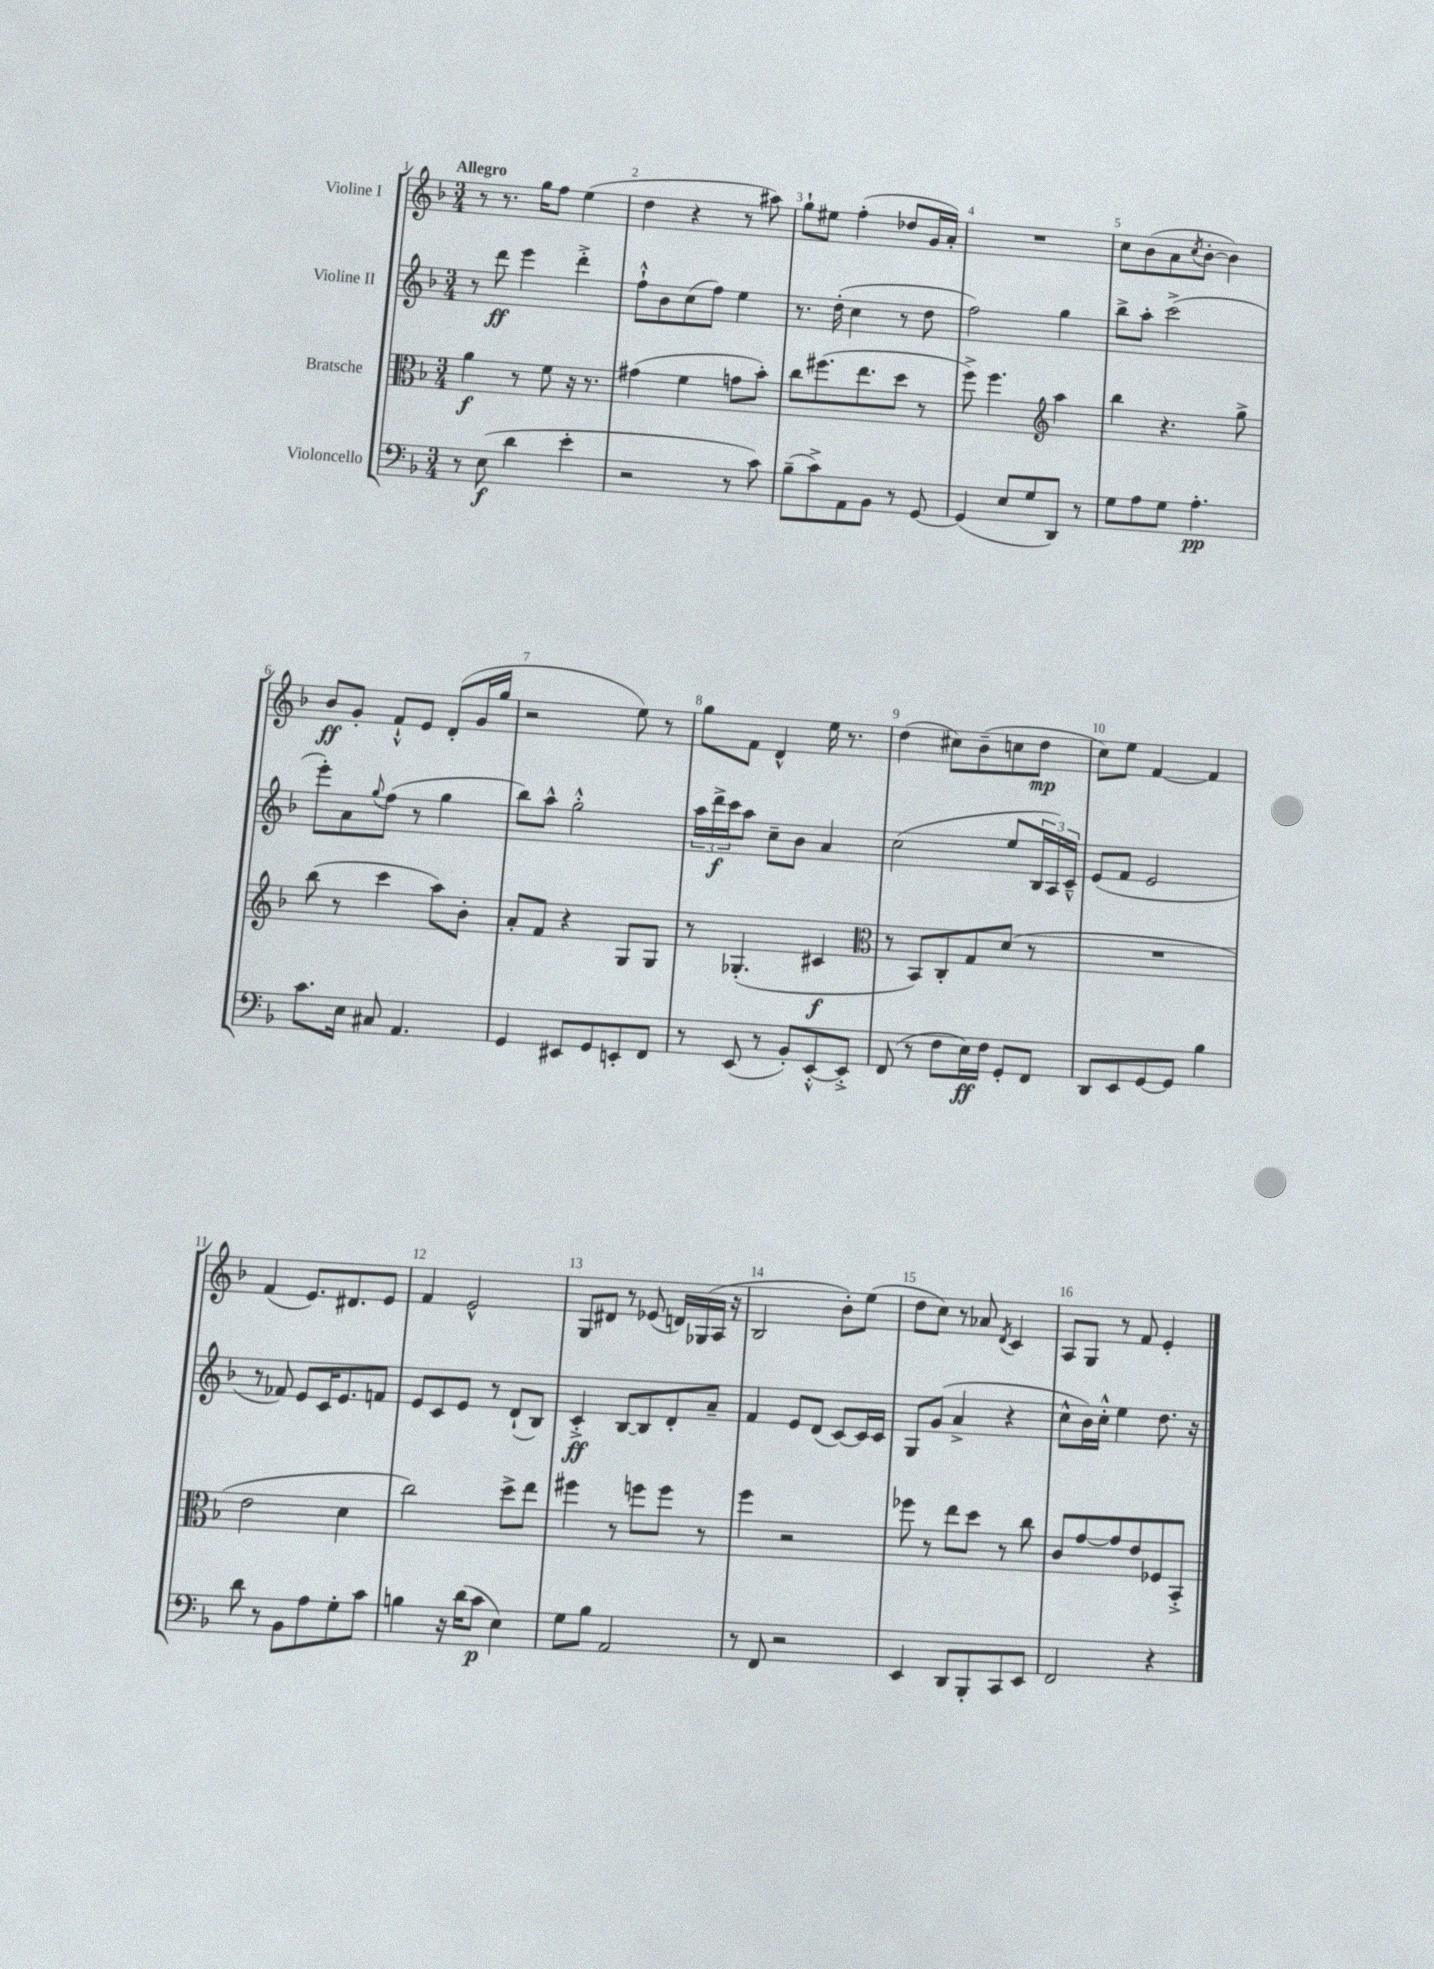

**kern	**kern	**kern	**kern
*staff4	*staff3	*staff2	*staff1
*clefF4	*clefC3	*clefG2	*clefG2
*k[b-]	*k[b-]	*k[b-]	*k[b-]
*M3/4	*M3/4	*M3/4	*M3/4
8r	4a	8r	8r
(8E	.	8ddd	8.r
4d	8r	4eee	.
.	.	.	16gg
.	8f	.	8ff
4e'	16r	4ddd'^	(4ee
.	8.r	.	.
=	=	=	=
2r	(4g#	8ff`^^	4dd
.	.	8b-	.
.	4f	(8cc	4r
.	.	8ff)	.
8r	8g	4ee	8r
8c)	8b-')	.	8aa#)
=	=	=	=
(8B-~	8cc	8.r	8gg`
8c^)	(8.ff#	.	8ee#
.	.	(16dd'	.
8AA	.	4cc	(4ff'
.	8.ee	.	.
8BB-	.	.	.
8r	8dd	8r	8dd-
[8GG	8r	8dd	16g
.	.	.	16a')
=	=	=	=
(4GG]	8ff^)	2ff)	2.r
.	4.ff	.	.
8E	.	.	.
8G	.	.	.
*	*clefG2	*	*
8DD)	4aa	4gg	.
8r	.	.	.
=	=	=	=
8G	4bb-	8bb-^	8cc
8A	.	8aa'	(8b-
8G	4.r	(2ccc^	8a
.	.	.	8qcc
4.A'	.	.	[8b-'
.	.	.	4b-])
.	8gg^	.	.
=	=	=	=
8.c	(8bb-	8eee')	8b-
.	8r	8a	8g'
16E	.	.	.
.	.	8qqgg	.
8C#	4ccc	(8ff	8f`^^
4.AA	.	8r	8e
.	8aa)	4gg	(8d'
.	8b-'	.	16g
.	.	.	16gg
=	=	=	=
4GG	8a'	8bb-)	2r
.	8f	8aa^^	.
8EE#	4r	2gg'^^	.
8GG	.	.	.
8EE'	8G	.	8ee)
8FF	8G	.	8r
=	=	=	=
8r	8r	24aa	8gg
.	.	24ddd^	.
.	.	24ccc	.
(8EE	(4.G-'	8aa	8f
8r	.	8cc~	4d^^
8BB-')	.	8b-	.
[8EE'^^	4c#	4a	16ee
.	.	.	8.r
8EE'^]	.	.	.
=	=	=	=
*	*clefC3	*	*
(8FF	8r	(2cc	(4dd
8r	8BB-)	.	.
8F	8C'	.	8cc#)
16E)	8G	.	(8b-~
16F	.	.	.
8GG'	(8d	8ee	8cc
8FF	8r	24B-	8dd
.	.	24A)	.
.	.	24c~^^	.
=	=	=	=
8DD	2.r	(8e	8cc)
8EE	.	8f	8ee
[8GG	.	2e	[4f
8GG]	.	.	.
4B-	.	.	4f]
=	=	=	=
8d	2e	8r	(4f
8r	.	8f-)	.
8BB-	.	8e	8.e)
8A	.	16c	.
.	.	8.e	8.d#
8G'	4d	.	.
8c	.	8f	8e
=	=	=	=
4B	2cc)	8e	4f
.	.	8c	.
16r	.	8e	2e^^
(16d	.	.	.
8c	.	8r	.
4E)	8dd^	(8d`	.
.	8ee	8B-)	.
=	=	=	=
8G	4ff#	4c'^	8G
8B-	.	.	8d#
2AA	8r	[8B-	8r
.	8ff	8B-]	(8e-
.	8ff	8d'	16d)
.	.	.	(16G-
.	8r	8a~	16A
.	.	.	16r
=	=	=	=
8r	4ff	4f	2B-
8FF	.	.	.
2r	2r	8e	.
.	.	(8d	.
.	.	[8c)	8b-')
.	.	16c]	(8ee
.	.	16c	.
=	=	=	=
4EE	8ff-	8G	8dd
.	8r	(8g	8cc)
8DD	8ee	4a^	8r
8BBB-'	8dd	.	8a-
.	.	.	8qd
8CC	8r	4r	4c
8EE	8cc	.	.
=	=	=	=
2FF	8c	8cc^^	8A
.	[8g	16b-)	8G
.	.	16cc'^^	.
.	8g]	4ee	8r
.	8e	.	8f
4r	8F-	8.dd	4e'
.	8BB-'^	.	.
.	.	16r	.
==	==	==	==
*-	*-	*-	*-
